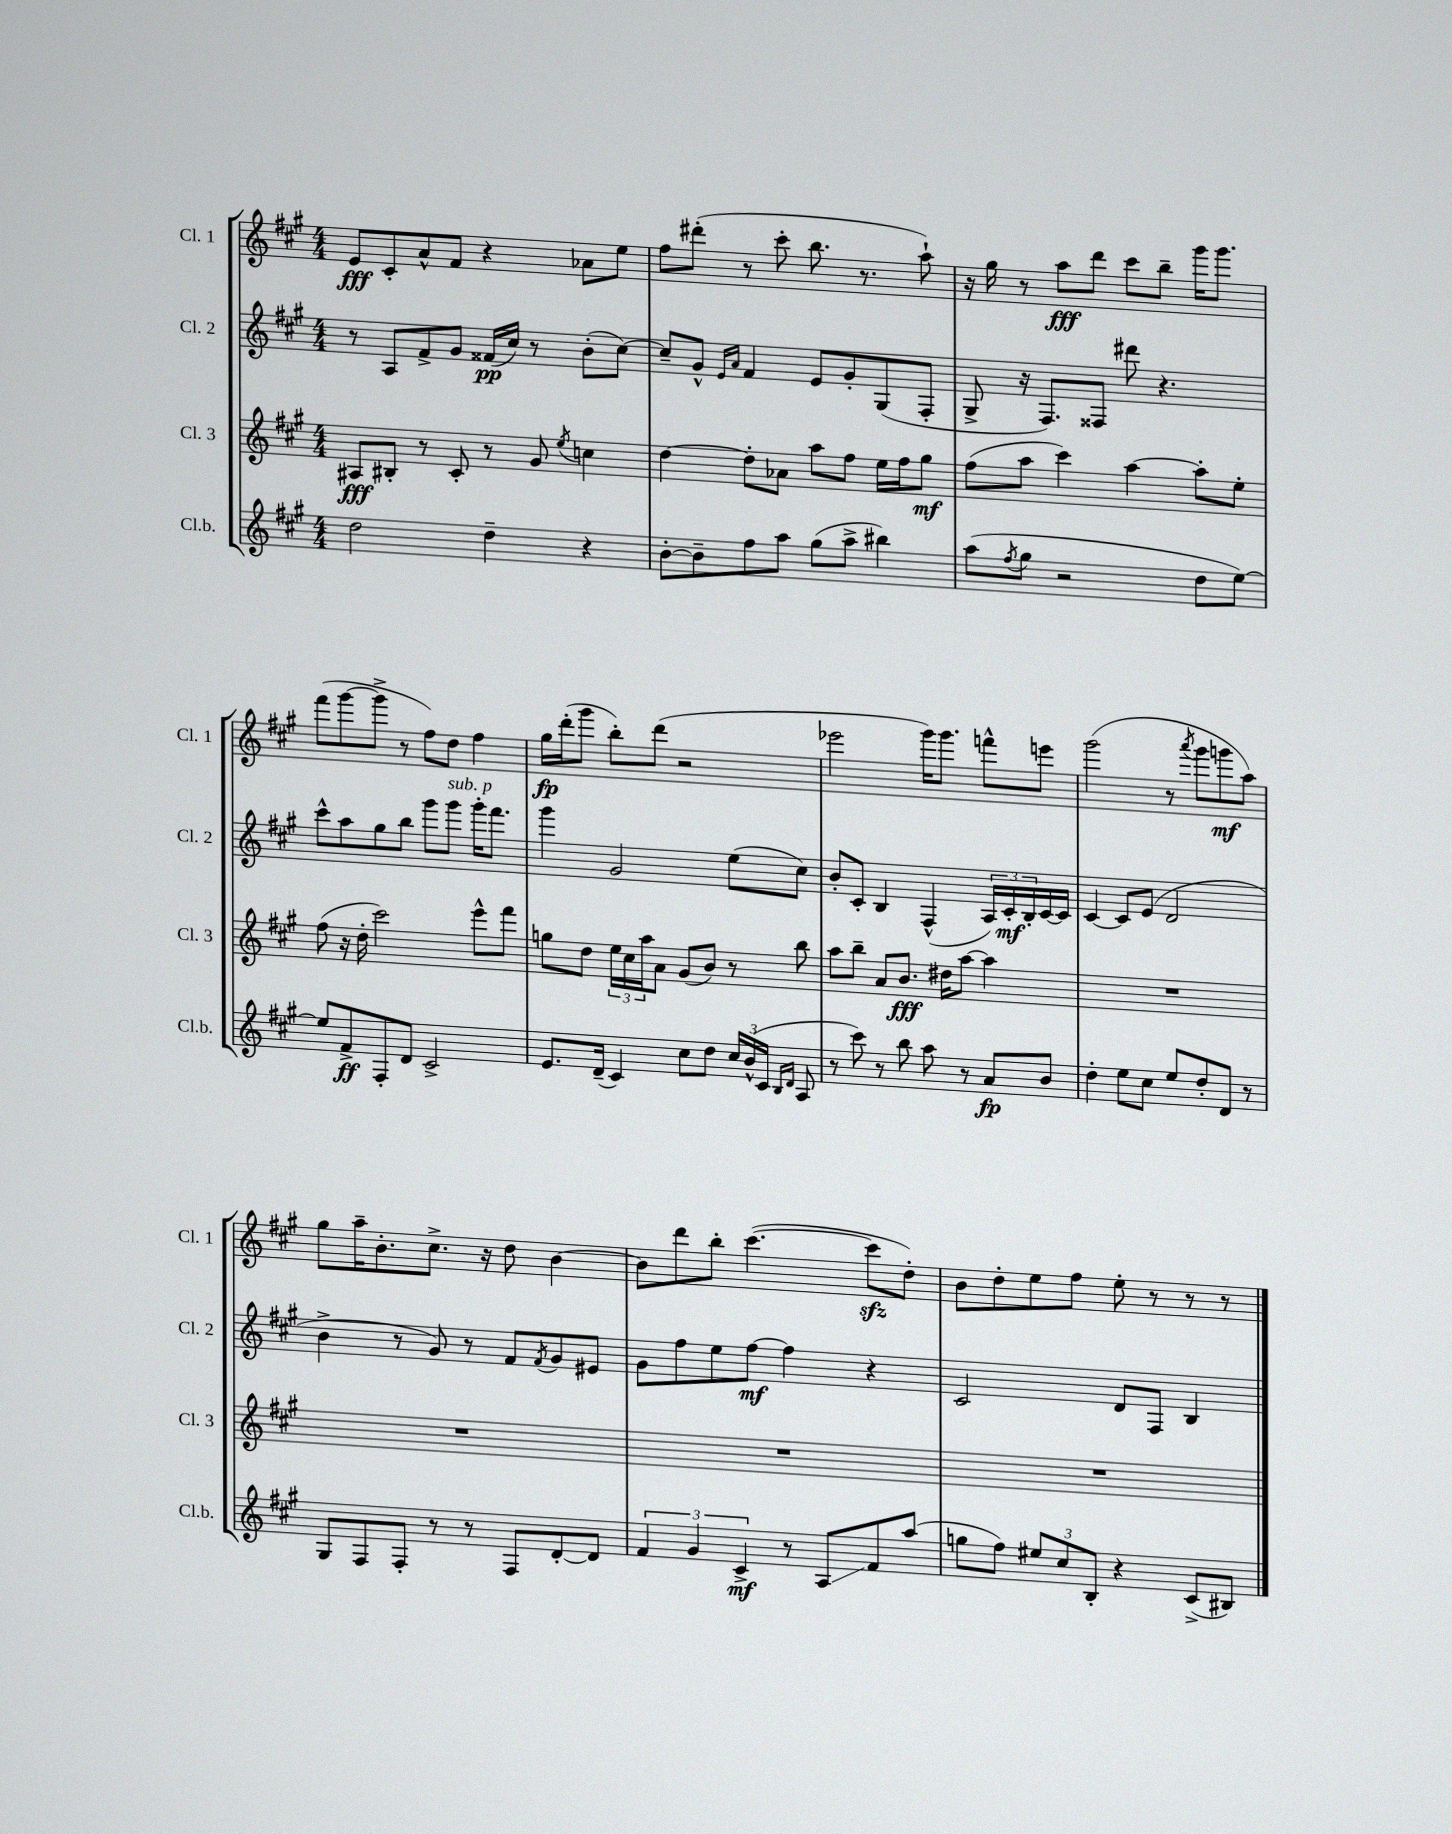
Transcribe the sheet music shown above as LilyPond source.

<<
\new StaffGroup <<
\new Staff = "s0" \with { instrumentName = "Cl. 1" shortInstrumentName = "Cl. 1" } {
    \clef treble \key a \major \numericTimeSignature \time 4/4
    e'8\fff cis'8-. a'8-^ fis'8 r4 aes'8 e''8 |
    fis''8 dis'''8-.( r8 cis'''8-. b''8. r8. a''8-!) |
    r16 gis''16 r8 a''8\fff d'''8 cis'''8 b''8-- gis'''16 gis'''8. |
    fis'''8( gis'''8~ gis'''8-> r8 fis''8) d''8 fis''4 |
    gis''16\fp d'''16-.( gis'''8 b''8-.) d'''8( r2 |
    ees'''2 gis'''16) gis'''8. f'''8-^ e'''8 |
    gis'''2( r8 \acciaccatura { a'''8 } gis'''8 g'''8\mf a''8) |
    gis''8 a''16-- b'8.-. cis''8.-> r16 d''8 b'4~ |
    b'8 d'''8 b''8-. cis'''4.~( cis'''8\sfz d''8-.) |
    b'8 d''8-. e''8 fis''8 e''8-. r8 r8 r8 \bar "|." |
}
\new Staff = "s1" \with { instrumentName = "Cl. 2" shortInstrumentName = "Cl. 2" } {
    \clef treble \key a \major \numericTimeSignature \time 4/4
    r8 a8 fis'8-> gis'8 fisis'16\pp( cis''16) r8 b'8-.( cis''8~) |
    cis''8-- gis'8-^ \grace { e'16 a'16 } fis'4 e'8 gis'8-. gis8( fis8-. |
    gis8-> r16 fis8.) fisis8 dis'''8 r4. |
    cis'''8-^ a''8 gis''8 b''8 gis'''8 gis'''8^\markup { \italic "sub. p" } gis'''16-. fis'''8. |
    gis'''4 gis'2 e''8( cis''8) |
    b'8-. cis'8-. b4 fis4-^( \tuplet 3/2 { a16) cis'16-.\mf b16-. } cis'16~ cis'16 |
    cis'4~ cis'8 e'8( d'2 |
    b'4-> r8 gis'8) r8 fis'8 \acciaccatura { fis'8 } gis'8 eis'8 |
    gis'8 fis''8 e''8 fis''8~\mf fis''4 r4 |
    cis'2 d'8 fis8 b4 \bar "|." |
}
\new Staff = "s2" \with { instrumentName = "Cl. 3" shortInstrumentName = "Cl. 3" } {
    \clef treble \key a \major \numericTimeSignature \time 4/4
    ais8\fff bis8-. r8 cis'8-. r8 gis'8 \acciaccatura { e''8 } c''4 |
    d''4~ d''8-. aes'8 a''8 fis''8 e''16 fis''16 gis''8\mf |
    fis''8( a''8 cis'''4) a''4~ a''8-. e''8-. |
    fis''8( r16 d''16-. cis'''2) e'''8-^ fis'''8 |
    g''8 d''8 \tuplet 3/2 { e''16 cis''16 a''16 } a'8 gis'8( b'8) r8 b''8 |
    a''8 b''8-- a'8 b'8.\fff dis''16 a''8~ a''4 |
    R1 |
    R1 |
    R1 |
    R1 \bar "|." |
}
\new Staff = "s3" \with { instrumentName = "Cl.b." shortInstrumentName = "Cl.b." } {
    \clef treble \key a \major \numericTimeSignature \time 4/4
    d''2 d''4-- r4 |
    b'8~-. b'8-- fis''8 a''8 gis''8( a''8-> bis''4) |
    a''8( \acciaccatura { fis''8 } gis''8 r2 d''8 e''8~) |
    e''8 fis'8->\ff fis8-. d'8 cis'2-> |
    e'8. d'16--( cis'4) cis''8 d''8 \tuplet 3/2 { cis''16 b'16-^( cis'16 } \grace { b16 d'16 } a8 |
    r8 cis'''8) r8 b''8 a''8 r8 a'8\fp b'8 |
    d''4-. e''8 cis''8 e''8 d''8-. d'8 r8 |
    gis8 fis8 fis8-. r8 r8 fis8 d'8~-. d'8 |
    \tuplet 3/2 { fis'4 gis'4 cis'4->\mf } r8 a8\glissando fis'8 a''8( |
    g''8 fis''8) \tuplet 3/2 { eis''8 cis''8 b8-. } r4 cis'8->( bis8) \bar "|." |
}
>>
>>
\layout { \context { \Score \remove "Bar_number_engraver" } }
